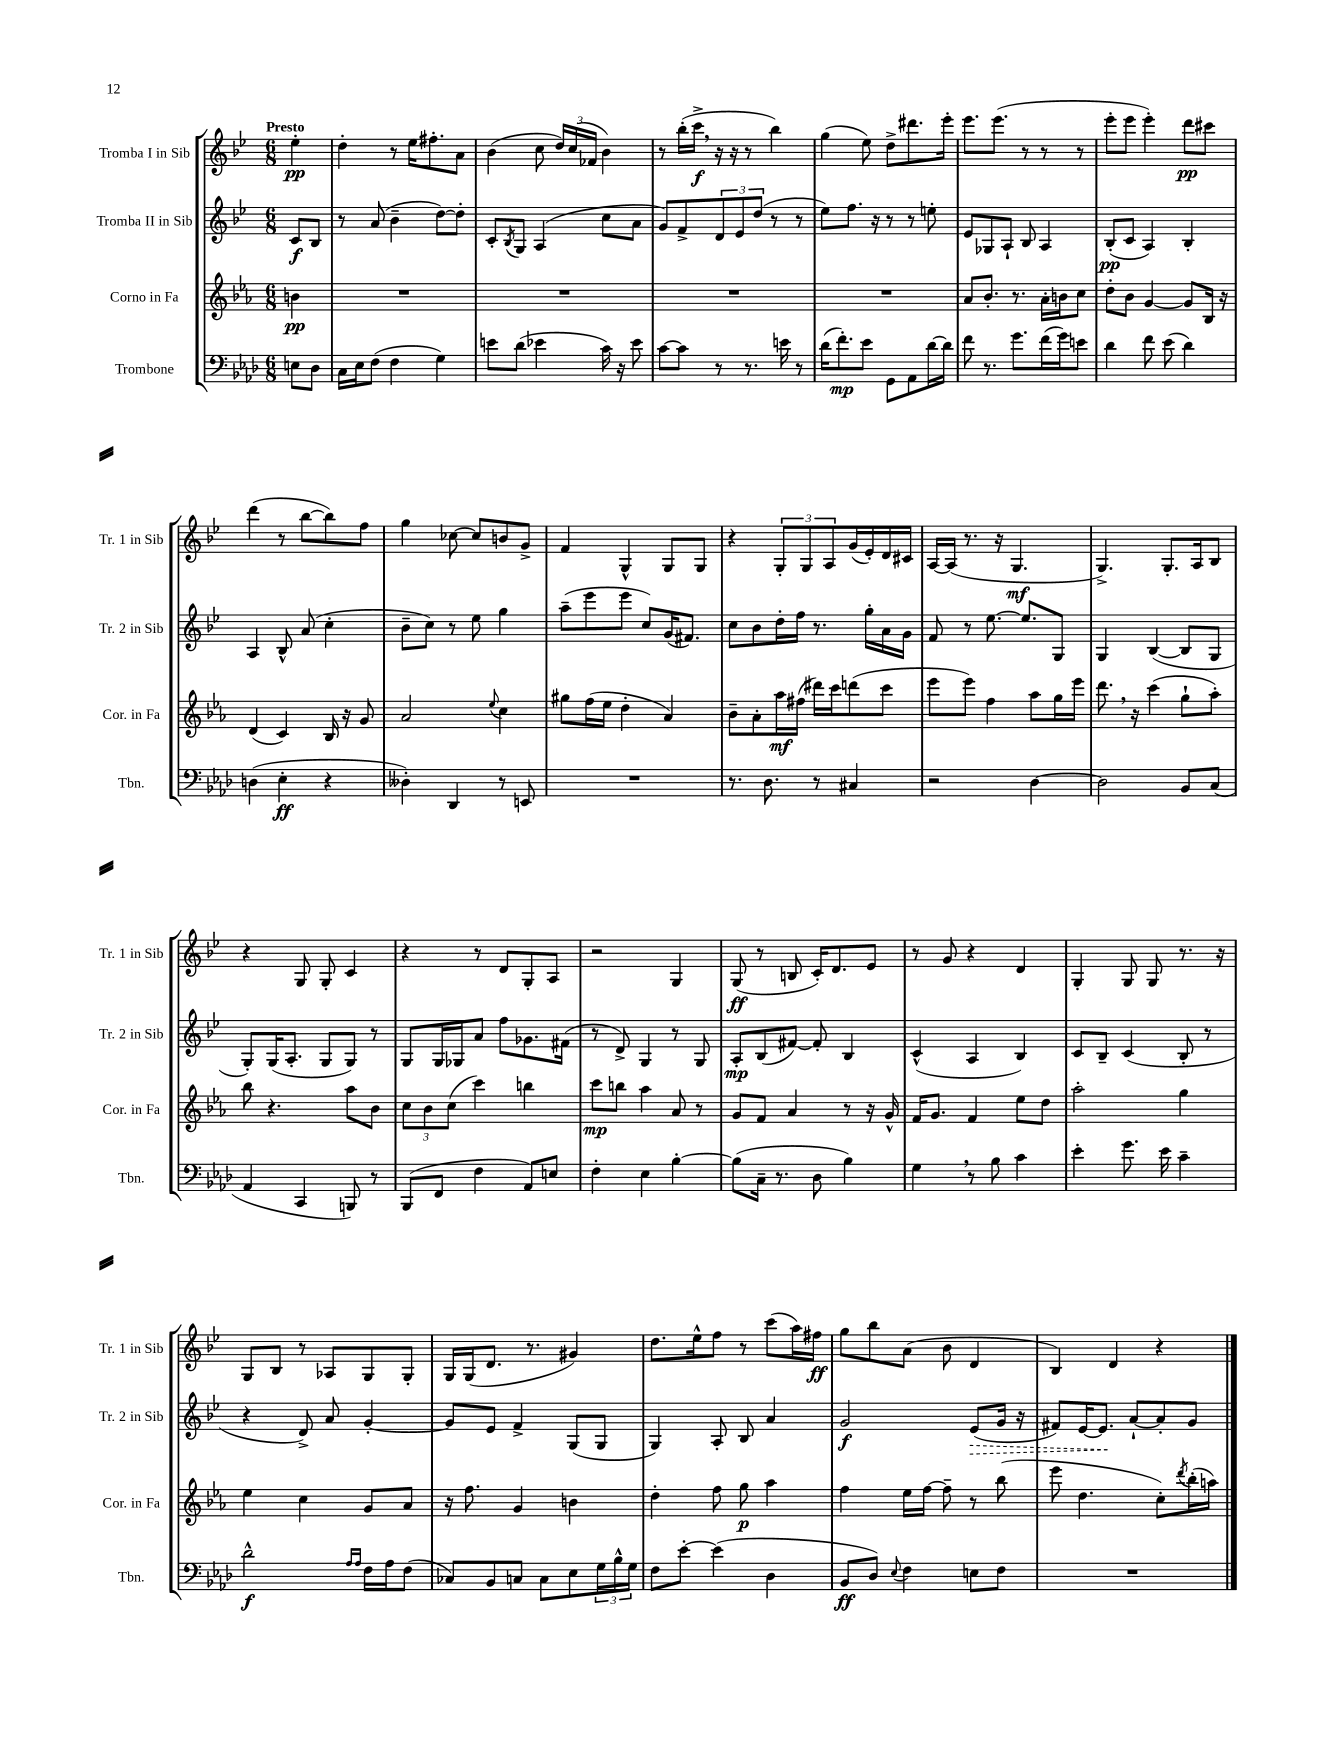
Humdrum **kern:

**kern	**dynam	**kern	**dynam	**kern	**dynam	**kern	**dynam
*part4	*part4	*part3	*part3	*part2	*part2	*part1	*part1
*staff4	*staff4	*staff3	*staff3	*staff2	*staff2	*staff1	*staff1
*I"Trombone	*	*I"Corno in Fa	*	*I"Tromba II in Sib	*	*I"Tromba I in Sib	*
*I'Tbn.	*	*I'Cor. in Fa	*	*I'Tr. 2 in Sib	*	*I'Tr. 1 in Sib	*
*clefF4	*	*clefG2	*	*clefG2	*	*clefG2	*
*k[b-e-a-d-]	*	*k[b-e-a-]	*	*k[b-e-]	*	*k[b-e-]	*
*M6/8	*	*M6/8	*	*M6/8	*	*M6/8	*
=	=	=	=	=	=	=	=
!	!	!	!	!	!	!LO:TX:a:B:t=Presto	!
8En\L	.	4bn\	pp	8c/L	f	4ee-'\	pp
8D-\J	.	.	.	8B-/J	.	.	.
=1	=1	=1	=1	=1	=1	=1	=1
16C\LL	.	2.r	.	8r	.	4dd'\	.
16E-\J	.	.	.	.	.	.	.
(8F\J	.	.	.	(8a/	.	.	.
4F\	.	.	.	4b-~\	.	8r	.
.	.	.	.	.	.	16ee-\KL	.
.	.	.	.	.	.	8.ff#X'\	.
4G\)	.	.	.	[8dd\L)	.	.	.
.	.	.	.	8dd'\J]	.	8a\J	.
=2	=2	=2	=2	=2	=2	=2	=2
8en\L	.	2.r	.	8c'/L	.	(4b-\	.
.	.	.	.	8qB-/	.	.	.
(8d-\J	.	.	.	8G/J	.	.	.
4e-X\	.	.	.	(4A/	.	8cc\	.
.	.	.	.	.	.	24dd/LL)	.
.	.	.	.	.	.	(24cc/	.
.	.	.	.	.	.	24f-X/JJ	.
16c\)	.	.	.	8cc\L	.	4b-\)	.
16r	.	.	.	.	.	.	.
8e-\	.	.	.	8a\J	.	.	.
=3	=3	=3	=3	=3	=3	=3	=3
[8c\L	.	2.r	.	8g/L)	.	8r	.
8c\J]	.	.	.	8f^/	.	(16bb-'\LL	.
.	.	.	.	.	.	16ccc^,\JJ	f
8r	.	.	.	12d/	.	16r	.
.	.	.	.	.	.	16r	.
.	.	.	.	12e-/	.	.	.
8.r	.	.	.	.	.	8r	.
.	.	.	.	(12dd/J	.	.	.
.	.	.	.	8r	.	4bb-\)	.
16en\	.	.	.	.	.	.	.
8r	.	.	.	8r	.	.	.
=4	=4	=4	=4	=4	=4	=4	=4
(16d-\KL	.	2.r	.	8ee-\L)	.	(4gg\	.
8.f'\)	mp	.	.	.	.	.	.
.	.	.	.	8.ff\J	.	.	.
8e-\J	.	.	.	.	.	8ee-\)	.
.	.	.	.	16r	.	.	.
8GG\L	.	.	.	8r	.	8dd^\L	.
8AA-\	.	.	.	8r	.	8.ddd#X\	.
[16d-\L	.	.	.	8een'\	.	.	.
16d-\JJ]	.	.	.	.	.	16eee-'\Jk	.
=5	=5	=5	=5	=5	=5	=5	=5
8f\	.	8a-/L	.	8e-/L	.	8.eee-\L	.
8.r	.	8.b-'/J	.	8G-X/	.	.	.
.	.	.	.	.	.	(8.eee-\J	.
.	.	.	.	8A`/J	.	.	.
8.g\L	.	8.r	.	.	.	.	.
.	.	.	.	8B-/	.	8r	.
(16f\L	.	16a-'\LL	.	4A/	.	8r	.
16g\J)	.	16bn\J	.	.	.	.	.
8en\J	.	8cc\J	.	.	.	8r	.
=6	=6	=6	=6	=6	=6	=6	=6
4d-\	.	8dd'\L	.	(8B-'/L	pp	8eee-'\L	.
.	.	8b-\J	.	8c/J	.	8eee-\J	.
8f\	.	[4g/	.	4A/)	.	4eee-'\)	.
(8e-\	.	.	.	.	.	.	.
4d-\)	.	8g/L]	.	4B-'/	.	8ddd\L	pp
.	.	16B-/Jk	.	.	.	8ccc#X\J	.
.	.	16r	.	.	.	.	.
!!LO:LB:g=z
=7	=7	=7	=7	=7	=7	=7	=7
(4Dn\	.	(4d/	.	4A/	.	(4ddd\	.
4E-'\	ff	4c/)	.	8B-^^/	.	8r	.
.	.	.	.	(8a/	.	[8bb-\L	.
4r	.	16B-/	.	4cc'\	.	8bb-\])	.
.	.	16r	.	.	.	.	.
.	.	8g/	.	.	.	8ff\J	.
=8	=8	=8	=8	=8	=8	=8	=8
4D--X'\)	.	2a-/	.	8b-~\L	.	4gg\	.
.	.	.	.	8cc\J)	.	.	.
4DD-/	.	.	.	8r	.	[8cc-X\	.
.	.	.	.	8ee-\	.	8cc-/L]	.
.	.	8qqee-/	.	.	.	.	.
8r	.	4cc\	.	4gg\	.	8bn/	.
8EEn/	.	.	.	.	.	8g^/J	.
=9	=9	=9	=9	=9	=9	=9	=9
2.r	.	8gg#X\L	.	(8aa~\L	.	4f/	.
.	.	(16ff\L	.	8eee-\	.	.	.
.	.	16ee-\JJ	.	.	.	.	.
.	.	4dd'\	.	8eee-\J	.	4G^^/	.
.	.	.	.	8cc/L)	.	.	.
.	.	4a-/)	.	(16g/K	.	8G/L	.
.	.	.	.	8.f#X/J)	.	.	.
.	.	.	.	.	.	8G/J	.
=10	=10	=10	=10	=10	=10	=10	=10
8.r	.	8b-~\L	.	8cc\L	.	4r	.
.	.	8a-'\	.	8b-\	.	.	.
8.D-\	.	.	.	.	.	.	.
.	.	16aa-\L	mf	16dd'\L	.	12G'/L	.
.	.	(16ff#X\JJ	.	16ff\JJ	.	.	.
.	.	.	.	.	.	12G/	.
8r	.	16ddd#X\LL)	.	8.r	.	.	.
.	.	.	.	.	.	12A/	.
.	.	16ccc\J	.	.	.	.	.
4C#X/	.	(8dddn\	.	.	.	(16g/L	.
.	.	.	.	16gg'\LL	.	16e-'/)	.
.	.	8ccc\J	.	16a\	.	16d/	.
.	.	.	.	16g\JJ	.	16c#X/JJ	.
=11	=11	=11	=11	=11	=11	=11	=11
2r	.	8eee-\L	.	8f/	.	[16A/LL	.
.	.	.	.	.	.	(16A/JJ]	.
.	.	8eee-\J)	.	8r	.	8.r	.
.	.	4ff\	.	[8.ee-\	.	.	.
.	.	.	.	.	.	16r	.
.	.	.	.	.	.	4.G/	mf
.	.	.	.	8.ee-/L]	.	.	.
[4D-\	.	8aa-\L	.	.	.	.	.
.	.	16gg\L	.	8G/J	.	.	.
.	.	16eee-\JJ	.	.	.	.	.
=12	=12	=12	=12	=12	=12	=12	=12
2D-\]	.	8.ddd,\	.	4G/	.	4.G^/)	.
.	.	16r	.	.	.	.	.
.	.	(4ccc\	.	([4B-/	.	.	.
.	.	.	.	.	.	8.G'/L	.
8BB-/L	.	8gg`\L	.	8B-/L]	.	.	.
.	.	.	.	.	.	16A/k	.
(8C/J	.	8aa-'\J)	.	8G/J	.	8B-/J	.
!!LO:LB:g=z
=13	=13	=13	=13	=13	=13	=13	=13
4AA-/	.	8bb-\	.	8G'/L)	.	4r	.
.	.	4.r	.	(16G/K	.	.	.
.	.	.	.	8.A'/J	.	.	.
4CC/	.	.	.	.	.	8G/	.
.	.	.	.	8G/L	.	8G'/	.
8BBBn/)	.	8aa-\L	.	8G/J)	.	4c/	.
8r	.	8b-\J	.	8r	.	.	.
=14	=14	=14	=14	=14	=14	=14	=14
(8BBB-/L	.	12cc\L	.	8G/L	.	4r	.
.	.	12b-\	.	.	.	.	.
8FF/J	.	.	.	16G/L	.	.	.
.	.	(12cc\J	.	.	.	.	.
.	.	.	.	16G-X/J	.	.	.
4F\	.	4ccc\)	.	8a/J	.	8r	.
.	.	.	.	8ff\L	.	8d/L	.
8AA-/L)	.	4bbn\	.	8.g-X\	.	8G'/	.
8En/J	.	.	.	.	.	8A/J	.
.	.	.	.	(16f#X\Jk	.	.	.
=15	=15	=15	=15	=15	=15	=15	=15
4F'\	.	8ccc\L	mp	8r	.	2r	.
.	.	8bbn\J	.	8d^/)	.	.	.
4E-\	.	4aa-\	.	4G/	.	.	.
[4B-'\	.	8a-/	.	8r	.	4G/	.
.	.	8r	.	8G/	.	.	.
=16	=16	=16	=16	=16	=16	=16	=16
(8B-\L]	.	8g/L	.	8A'/L	mp	(8G/	ff
16C~\Jk	.	8f/J	.	(8B-/	.	8r	.
8.r	.	.	.	.	.	.	.
.	.	4a-/	.	[8f#X/J)	.	8Bn/	.
8D-\	.	.	.	8f#'/]	.	16c'/KL)	.
.	.	.	.	.	.	8.d/	.
4B-\)	.	8r	.	4B-/	.	.	.
.	.	16r	.	.	.	8e-/J	.
.	.	16g^^/	.	.	.	.	.
=17	=17	=17	=17	=17	=17	=17	=17
4G,\	.	16f/KL	.	(4c^^/	.	8r	.
.	.	8.g/J	.	.	.	.	.
.	.	.	.	.	.	8g/	.
8r	.	4f/	.	4A/	.	4r	.
8B-\	.	.	.	.	.	.	.
4c\	.	8ee-\L	.	4B-/)	.	4d/	.
.	.	8dd\J	.	.	.	.	.
=18	=18	=18	=18	=18	=18	=18	=18
4e-'\	.	2aa-'\	.	8c/L	.	4G'/	.
.	.	.	.	8B-~/J	.	.	.
8.g\	.	.	.	(4c/	.	8G/	.
.	.	.	.	.	.	8G/	.
16e-\	.	.	.	.	.	.	.
4c~\	.	4gg\	.	8B-'/	.	8.r	.
.	.	.	.	8r	.	.	.
.	.	.	.	.	.	16r	.
!!LO:LB:g=z
=19	=19	=19	=19	=19	=19	=19	=19
2d-^^\	f	4ee-\	.	4r	.	8G/L	.
.	.	.	.	.	.	8B-/J	.
.	.	4cc\	.	8d^/)	.	8r	.
.	.	.	.	8a/	.	8A-X/L	.
16qqA-/LL	.	.	.	.	.	.	.
16qqA-/JJ	.	.	.	.	.	.	.
16F\LL	.	8g/L	.	[4g'/	.	8G/	.
16A-\J	.	.	.	.	.	.	.
(8F\J	.	8a-/J	.	.	.	8G'/J	.
=20	=20	=20	=20	=20	=20	=20	=20
8C-X/L)	.	16r	.	8g/L]	.	16G/LL	.
.	.	8.ff\	.	.	.	(16G/J	.
8BB-/	.	.	.	8e-/J	.	8.d/J	.
8Cn/J	.	4g/	.	4f^/	.	.	.
.	.	.	.	.	.	8.r	.
8C\L	.	.	.	.	.	.	.
8E-\	.	4bn\	.	(8G/L	.	4g#X/)	.
24G\L	.	.	.	8G/J	.	.	.
24B-^^\	.	.	.	.	.	.	.
24G\JJ	.	.	.	.	.	.	.
=21	=21	=21	=21	=21	=21	=21	=21
8F\L	.	4dd'\	.	4G/)	.	8.dd\L	.
[8e-'\J	.	.	.	.	.	.	.
.	.	.	.	.	.	16ee-^^\k	.
(4e-\]	.	8ff\	.	8A'/	.	8ff\J	.
.	.	8gg\	p	8B-/	.	8r	.
4D-\	.	4aa-\	.	4a/	.	(8ccc\L	.
.	.	.	.	.	.	16aa\L)	.
.	.	.	.	.	.	16ff#X\JJ	ff
=22	=22	=22	=22	=22	=22	=22	=22
8BB-/L	ff	4ff\	.	2g/	f	8gg\L	.
8D-/J)	.	.	.	.	.	8bb-\	.
8qqE-/	.	.	.	.	.	.	.
4F\	.	16ee-\LL	.	.	.	(8a\J	.
.	.	[16ff\JJ	.	.	.	.	.
.	.	8ff~\]	.	.	.	8b-\	.
!	!	!	!	!	!LO:HP:b	!	!
8En\L	.	8r	.	(8e-/L	>	4d/	.
8F\J	.	(8bb-\	.	16g/Jk	.	.	.
.	.	.	.	16r	.	.	.
=23	=23	=23	=23	=23	=23	=23	=23
2.r	.	8eee-\	.	8f#X/L)	.	4B-/)	.
.	.	4.dd\	.	[16e-/K	.	.	.
.	.	.	.	8.e-/J]	.	.	.
.	.	.	.	.	.	4d/	.
.	.	.	.	[8a`/L	]	.	.
.	.	8cc'\L)	.	8a'/]	.	4r	.
.	.	8qddd/	.	.	.	.	.
.	.	(16bb-'\L	.	8g/J	.	.	.
.	.	16aan\JJ)	.	.	.	.	.
==	==	==	==	==	==	==	==
*-	*-	*-	*-	*-	*-	*-	*-
